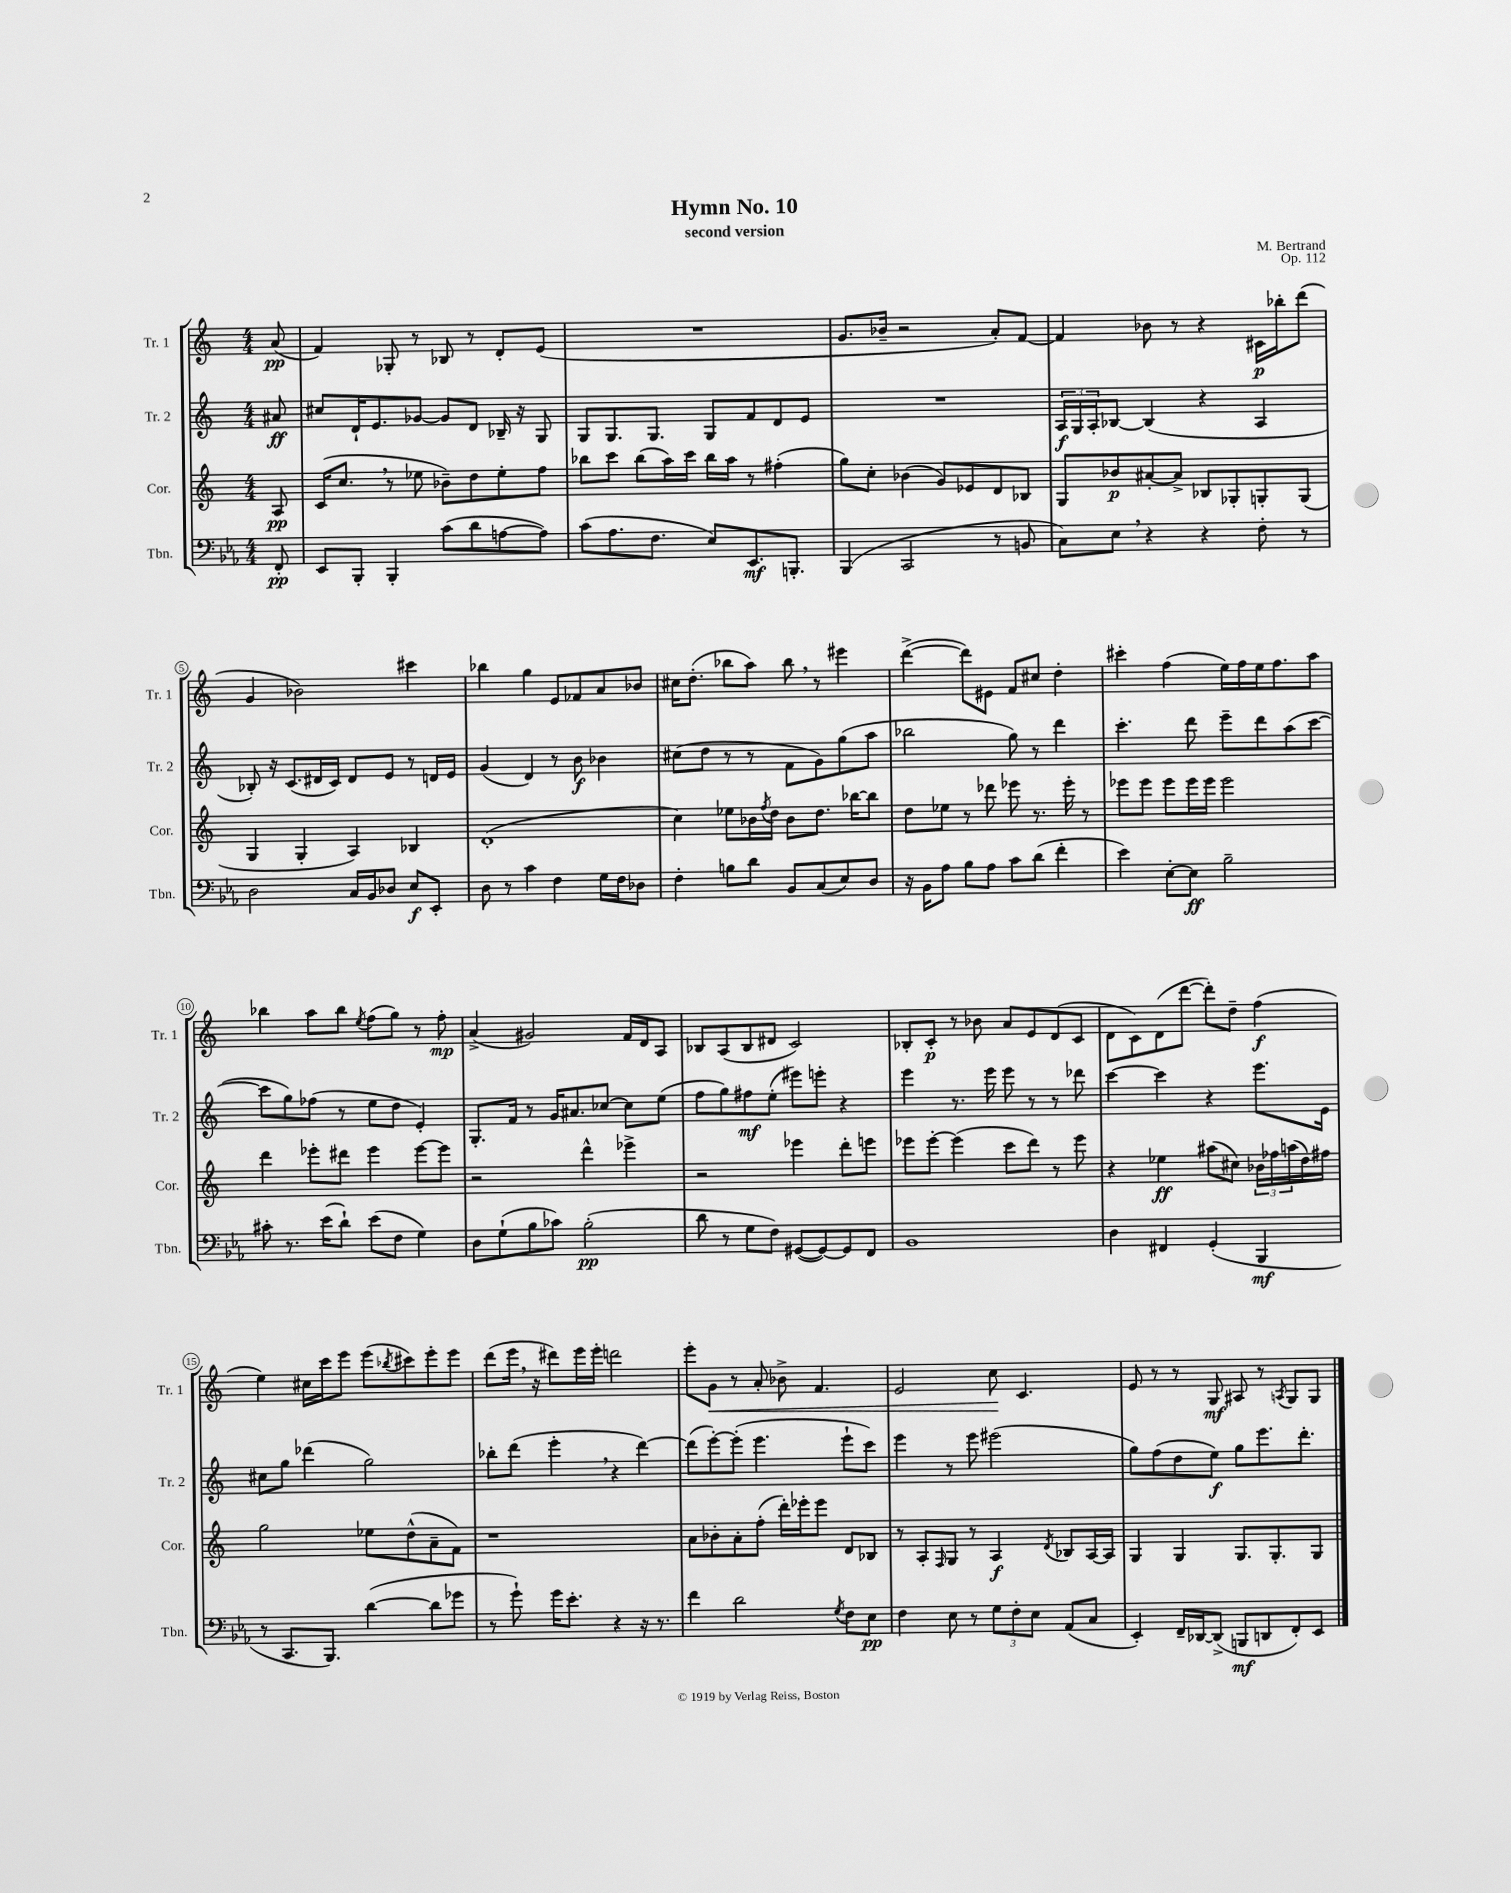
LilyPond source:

\header { title = "Hymn No. 10" composer = "M. Bertrand" subtitle = "second version" opus = "Op. 112" }
<<
\new StaffGroup <<
\new Staff = "s0" \with { instrumentName = "Tr. 1" shortInstrumentName = "Tr. 1" } {
    \clef treble \key c \major \numericTimeSignature \time 4/4 \partial 8
    a'8\pp( |
    f'4) ges8-. r8 bes8 r8 d'8-. e'8( |
    R1 |
    g'8. bes'16-- r2 a'8-.) f'8~ |
    f'4 bes'8 r8 r4 cis'16\p bes''16-. d'''8( |
    g'4 bes'2) cis'''4 |
    bes''4 g''4 e'8 fes'8 a'8 bes'8 |
    cis''16 d''8.-.( bes''8 a''8) bes''8 \breathe r8 eis'''4 |
    d'''4~->( d'''8) eis'8 f'8 cis''8 d''4-. |
    cis'''4-. f''4( e''16) f''16 e''16 f''8. a''8 |
    bes''4 a''8 bes''8 \acciaccatura { e''8 } f''8( g''8) r8 f''8-.\mp |
    a'4->( gis'2) f'16 d'16 a8 |
    bes8 a8( bes8 dis'8 c'2) |
    bes8-. c'8-.\p r8 bes'8 a'8 e'8 d'8( c'8 |
    d'8 c'8) d'8( d'''8~ d'''8-.) d''8-- f''4\f( |
    e''4) cis''16 c'''16 e'''8 e'''8( \acciaccatura { bes''8 } cis'''8) e'''8-. e'''8 |
    d'''8( e'''16 \breathe r16 dis'''8) e'''16 e'''16-. d'''2 |
    e'''8-. g'8\< r8 a'8-. bes'8-> f'4. |
    e'2 c''8\! c'4. |
    e'8 r8 r8 g8\mf ais8 r8 \acciaccatura { a8 } g8 g8 \bar "|." |
}
\new Staff = "s1" \with { instrumentName = "Tr. 2" shortInstrumentName = "Tr. 2" } {
    \clef treble \key c \major \numericTimeSignature \time 4/4 \partial 8
    ais'8\ff |
    cis''8 d'16-! e'8. ges'8~ ges'8 d'8 bes16-- r16 g8 |
    g8 g8. g8. g8 f'8 d'8 e'8 |
    R1 |
    \tuplet 3/2 { a16\f g16 a16-. } bes8~ bes4( r4 a4 |
    bes8-.) r16 c'8.( dis'16 c'16) dis'8 e'8 r8 d'16 e'16 |
    g'4( d'4) r8 b'8\f bes'4 |
    cis''8( d''8 r8 r8 f'8 g'8) g''8( a''8 |
    bes''2 g''8) r8 d'''4 |
    c'''4.-. d'''8 e'''8-- d'''8 a''8( c'''8~ |
    c'''8 g''8) fes''8( r8 e''8 d''8 e'4-.) |
    g8.-. f'16 r8 g'16 ais'8. ces''8~ ces''8 e''8( |
    f''8 g''8) fis''8\mf e''8-.( eis'''8) e'''8-. r4 |
    e'''4 r8. e'''16 e'''8 r8 r8 des'''8 |
    c'''4~ c'''4 r4 e'''8. e'16 |
    cis''8 g''8 des'''4( g''2) |
    bes''8-. d'''8( e'''4-. \breathe r4 d'''4~) |
    d'''8( e'''8~-.) e'''8-.( e'''4. e'''8-! c'''8) |
    e'''4 r8 e'''8 eis'''2( |
    g''8) f''8( d''8 e''8\f) g''8 e'''8. d'''8.-. \bar "|." |
}
\new Staff = "s2" \with { instrumentName = "Cor." shortInstrumentName = "Cor." } {
    \clef treble \key c \major \numericTimeSignature \time 4/4 \partial 8
    a8\pp |
    c'16( c''8. \breathe r8 ees''8 bes'8--) d''8 ees''8-. f''8 |
    bes''8 c'''8 bes''8( a''16) c'''16 bes''16 a''16 r8 fis''4-.( |
    g''8) c''8-. bes'4( g'8) ees'8 d'8 bes8 |
    g8 bes'8\p ais'8~-. ais'8-> bes8 ges8-. g8-. g8( |
    g4 g4-. a4) bes4 |
    d'1-.( |
    c''4) ees''8 bes'16 \acciaccatura { f''8 } d''16 bes'8 d''8. bes''16~ bes''8 |
    d''8 ees''8 r8 des'''8 ees'''8 r8. ees'''16-. r8 |
    ees'''8 ees'''8 ees'''8 ees'''16 ees'''16 ees'''2 |
    d'''4 ees'''8-. dis'''8 ees'''4 ees'''8~ ees'''8 |
    r2 d'''4-^ ees'''4-> |
    r2 ees'''4 d'''8-. e'''8 |
    ees'''8 ees'''8~-. ees'''4( c'''8 d'''8) r8 ees'''8 |
    r4 ees''4\ff ais''8( cis''8) \tuplet 3/2 { bes'16 fes''16 a''16( } d''16) fis''16 |
    g''2 ees''8 d''8-^( a'8-- f'8) |
    r1 |
    a'8 bes'8-. a'8-. f''8-.( d'''16-.) ees'''16-. ees'''8 d'8 bes8 |
    r8 a8-. \grace { f16 } g8 r8 a4\f \acciaccatura { d'8 } bes8 a16~ a16 |
    g4 g4 g8. g8.-. g8 \bar "|." |
}
\new Staff = "s3" \with { instrumentName = "Tbn." shortInstrumentName = "Tbn." } {
    \clef bass \key ees \major \numericTimeSignature \time 4/4 \partial 8
    f,8-.\pp |
    ees,8 bes,,8-. bes,,4-. c'8( d'8 a8~ a8) |
    c'8( aes8. f8. ees8) ees,8.\mf b,,8.-. |
    bes,,4( c,2 r8 b,8 |
    c8) ees8 \breathe r4 r4 f8-. r8 |
    d2 c16 bes,16 des8 ees8\f ees,8-. |
    d8 r8 c'4 f4 g16 f16 des8 |
    f4-. b8 d'8 bes,8 c8( ees8) d8 |
    r16 bes,16 aes8 bes8 aes8 c'8 d'8( f'4-. |
    ees'4) ees8~-. ees8\ff bes2-- |
    cis'8-. r8. ees'16( d'8-!) ees'8( f8 g4) |
    d8 g8-!( bes8 ces'8) bes2-.\pp( |
    d'8 r8 g8 f8) gis,8~( gis,8~) gis,8 f,8 |
    bes,1 |
    d4 fis,4 g,4-.( bes,,4\mf |
    r8 c,8. bes,,8.) d'4~( d'8 ges'8 |
    r8 g'8-!) g'16 ees'8.-. r4 r16 r8. |
    f'4 d'2 \acciaccatura { g8 } f8 ees8\pp |
    f4 ees8 r8 \tuplet 3/2 { g8 f8-. ees8 } aes,8( c8 |
    ees,4-.) f,16-- des,16~ des,8->( b,,8\mf d,8 f,8-.) ees,8 \bar "|." |
}
>>
>>
\layout { \context { \Score \override BarNumber.stencil = #(make-stencil-circler 0.1 0.3 ly:text-interface::print) } }
